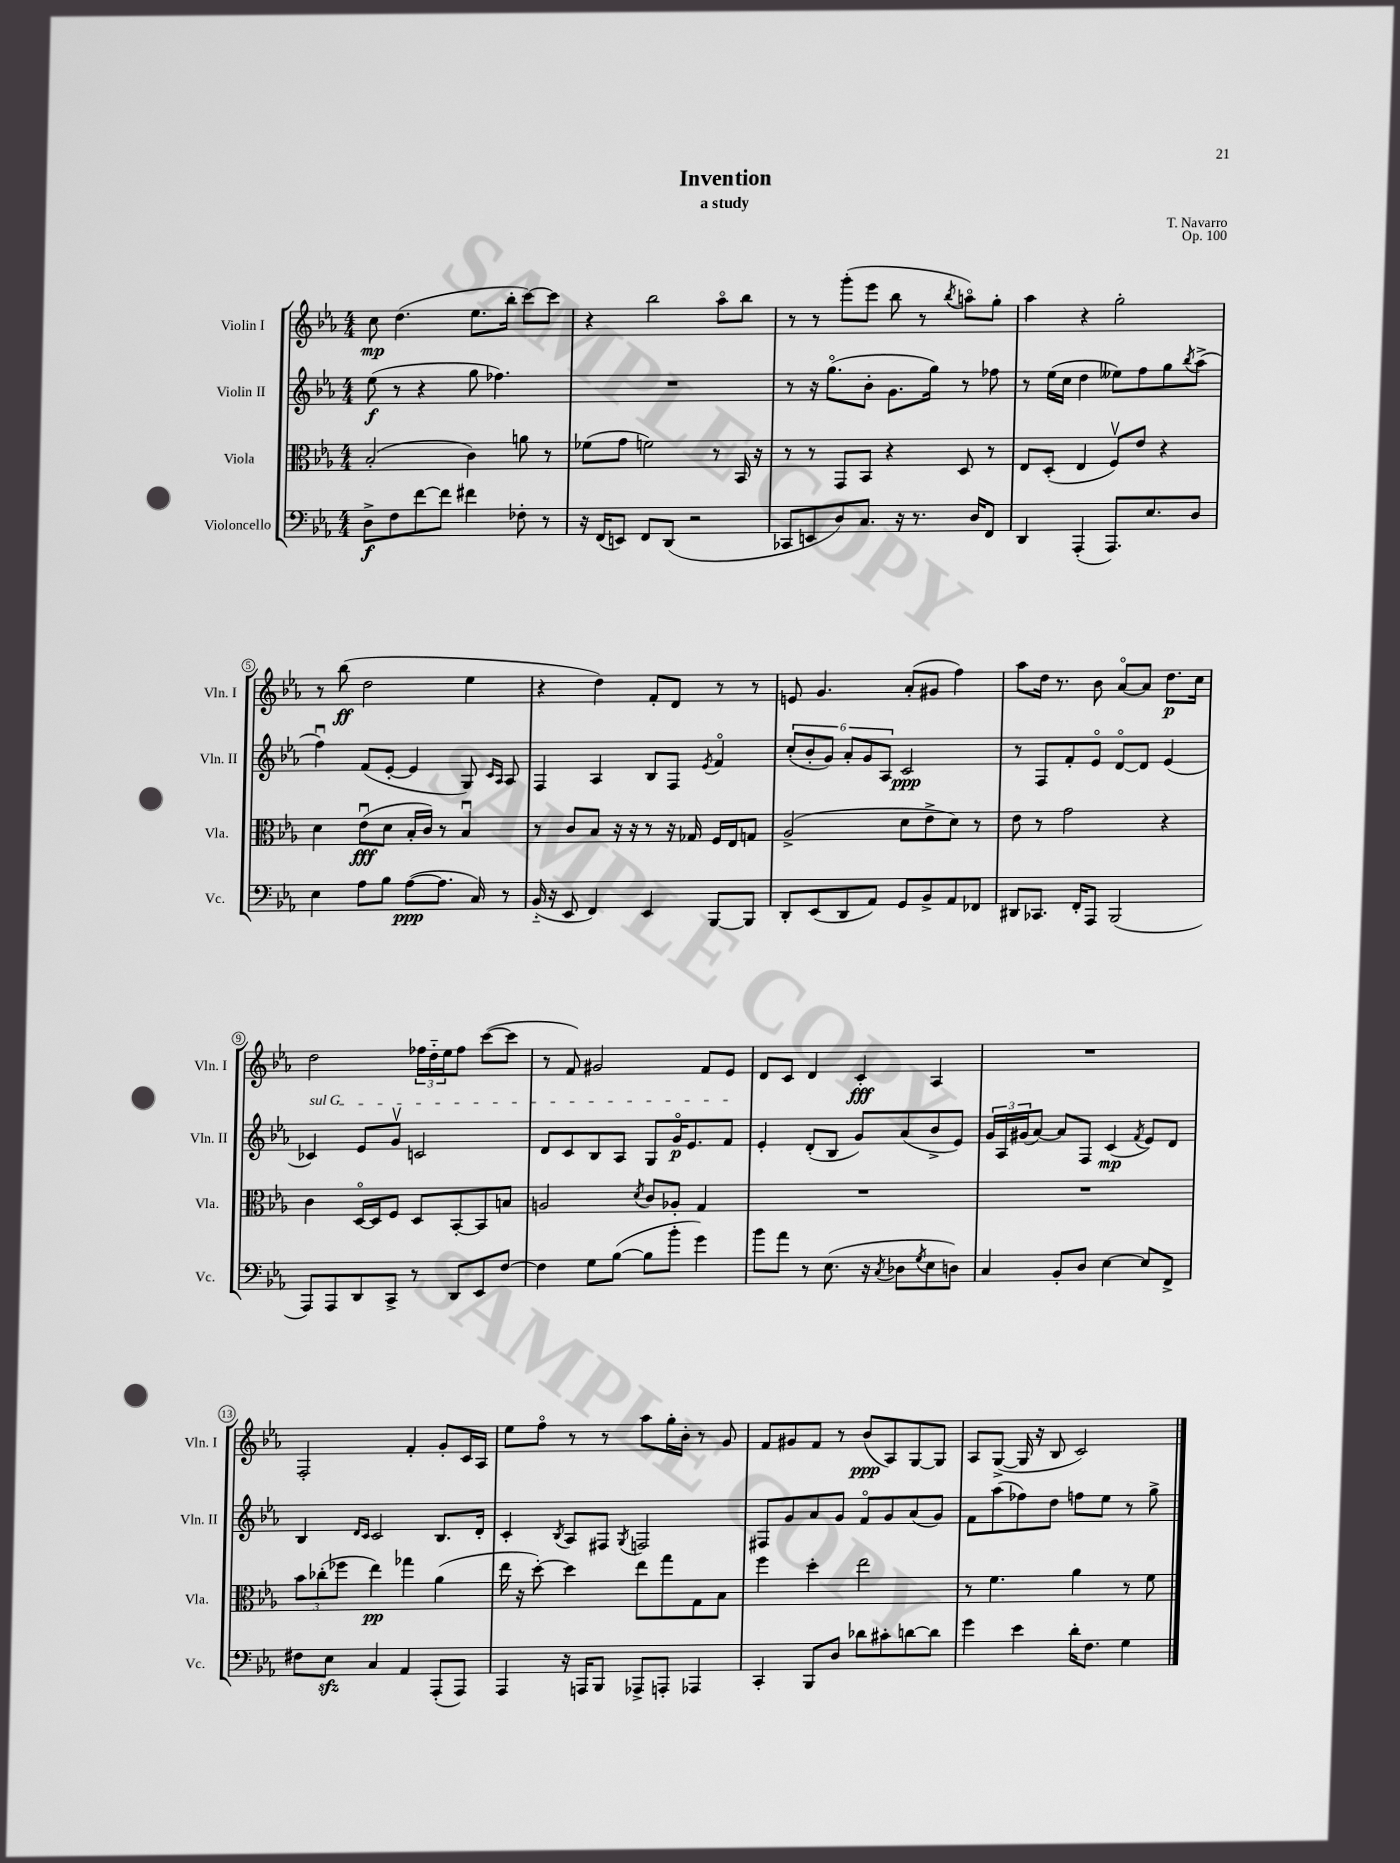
\header { title = "Invention" composer = "T. Navarro" subtitle = "a study" opus = "Op. 100" }
<<
\new StaffGroup <<
\new Staff = "s0" \with { instrumentName = "Violin I" shortInstrumentName = "Vln. I" } {
    \clef treble \key ees \major \numericTimeSignature \time 4/4
    c''8\mp d''4.( ees''8. bes''16-. c'''8~) c'''8 |
    r4 bes''2 aes''8\flageolet bes''8 |
    r8 r8 g'''8-.( ees'''8 bes''8 r8 \acciaccatura { bes''8 } a''8\flageolet) g''8-. |
    aes''4 r4 g''2-. |
    r8 bes''8\ff( d''2 ees''4 |
    r4 d''4) f'8-. d'8 r8 r8 |
    e'8 g'4. aes'8-.( gis'8 f''4) |
    aes''8 d''16 r8. bes'8 aes'8~\flageolet aes'8 d''8.\p c''16 |
    d''2 \tuplet 3/2 { fes''16 d''16-_ ees''16 } fes''8 c'''8~( c'''8 |
    r8 f'8) gis'2 f'8 ees'8 |
    d'8 c'8 d'4 c'4-.\fff aes4 |
    R1 |
    f2-. f'4-. g'8-. c'16 aes16 |
    ees''8 f''8\flageolet r8 r8 aes''8 g''16-. bes'16-. r8 g'8 |
    f'8 gis'8 f'8 r8 bes'8\ppp( aes8) g8~ g8 |
    aes8 g8~->( g16 r16 bes8 c'2) \bar "|." |
}
\new Staff = "s1" \with { instrumentName = "Violin II" shortInstrumentName = "Vln. II" } {
    \clef treble \key ees \major \numericTimeSignature \time 4/4
    ees''8\f( r8 r4 g''8 fes''4.) |
    R1 |
    r8 r16 g''8.\flageolet( bes'8-. g'8. g''16) r8 fes''8 |
    r8 ees''16( c''16 d''4 eeses''8) f''8 g''8 \acciaccatura { bes''8 } aes''8->( |
    f''4\downbow) f'8( ees'8~-. ees'4 g8) \grace { c'16 aes16 } aes8 |
    f4 aes4 bes8 f8 \acciaccatura { ees'8 } f'4\flageolet |
    \tuplet 6/4 { c''8-.( bes'8-. g'8) aes'8-. g'8 aes8 } c'2\ppp |
    r8 f8 f'8-. ees'8\flageolet d'8~\flageolet d'8 ees'4( |
    \once \override TextSpanner.bound-details.left.text = \markup { \italic "sul G" } ces'4\startTextSpan) ees'8 g'8\upbow c'2 |
    d'8 c'8 bes8 aes8 g8 g'16\flageolet\p ees'8. f'8\stopTextSpan |
    ees'4-. d'8-.( bes8 g'8) aes'8( bes'8-> ees'8) |
    \tuplet 3/2 { g'16 aes16 gis'16( } aes'8~) aes'8 f8 c'4\mp( \acciaccatura { f'8 } ees'8) d'8 |
    bes4 \grace { d'16 c'16 } c'2 bes8. d'16-. |
    c'4-. \acciaccatura { bes8 } aes8 fis8 \acciaccatura { g8 } f2 |
    fis8 g'8 aes'8 g'8 f'8\flageolet g'8 aes'8( g'8) |
    f'8 aes''8( fes''8) d''8 f''8 ees''8 r8 g''8-> \bar "|." |
}
\new Staff = "s2" \with { instrumentName = "Viola" shortInstrumentName = "Vla." } {
    \clef alto \key ees \major \numericTimeSignature \time 4/4
    bes2-.( c'4) a'8 r8 |
    fes'8( g'8 f'2) r8 bes,16 r16 |
    r8 r8 g,8 bes,8 r4 d8 r8 |
    ees8 d8-.( ees4 f8\upbow) ees'8 r4 |
    d'4 ees'8\downbow\fff( d'8 bes16-. c'16) r8 bes4\downbow |
    r8 c'8 bes8 r16 r16 r8 r16 ges16 f16 ees16 g8 |
    aes2->( d'8 ees'8-> d'8) r8 |
    ees'8 r8 g'2 r4 |
    c'4 d16~\flageolet d16 f8 d8 bes,8~-. bes,8 b8 |
    a2 \acciaccatura { d'8 } c'8 aes8-. g4 |
    R1 |
    R1 |
    \tuplet 3/2 { bes'8 ces''8-.( fes''8 } ees''4\pp) ges''4 aes'4( |
    ees''16 r16 d''8~-.) d''4 ees''8 g''8 g8 bes8 |
    f''4 d''4-. ees''2 |
    r8 f'4. aes'4 r8 f'8 \bar "|." |
}
\new Staff = "s3" \with { instrumentName = "Violoncello" shortInstrumentName = "Vc." } {
    \clef bass \key ees \major \numericTimeSignature \time 4/4
    d8->\f f8 f'8~ f'8 fis'4 fes8-. r8 |
    r16 f,16( e,8) f,8 d,8( r2 |
    ces,8 e,8 d8) c8. r16 r8. d16 f,8 |
    d,4 aes,,4-.( aes,,8.) ees8. d8 |
    ees4 aes8 bes8 aes8~\ppp( aes8. c16) r8 |
    bes,16-_( r16 ees,8 f,4) ees,4 bes,,8~ bes,,8 |
    d,8-. ees,8( d,8 aes,8) g,8 bes,8-> aes,8 fes,8 |
    dis,8 ces,8. f,16-. aes,,8 bes,,2( |
    aes,,8) aes,,8 d,8 c,8-> r8 d,8 ees,8 f8~ |
    f4 g8 bes8~( bes8 bes'8-. g'4) |
    bes'8 aes'8 r8 ees8.( r16 \acciaccatura { c8 } des8 \acciaccatura { g8 } ees8 d8) |
    c4 bes,8-. d8 ees4~ ees8 f,8-> |
    fis8 ees8\sfz c4 aes,4 aes,,8-.( aes,,8) |
    aes,,4 r16 a,,16 bes,,8 aes,,8-> a,,8-. aes,,4 |
    c,4-. bes,,8 d8 des'8 cis'8-. d'8~ d'8 |
    g'4 ees'4 d'16-. f8. g4 \bar "|." |
}
>>
>>
\layout { \context { \Score \override BarNumber.stencil = #(make-stencil-circler 0.1 0.3 ly:text-interface::print) } }
